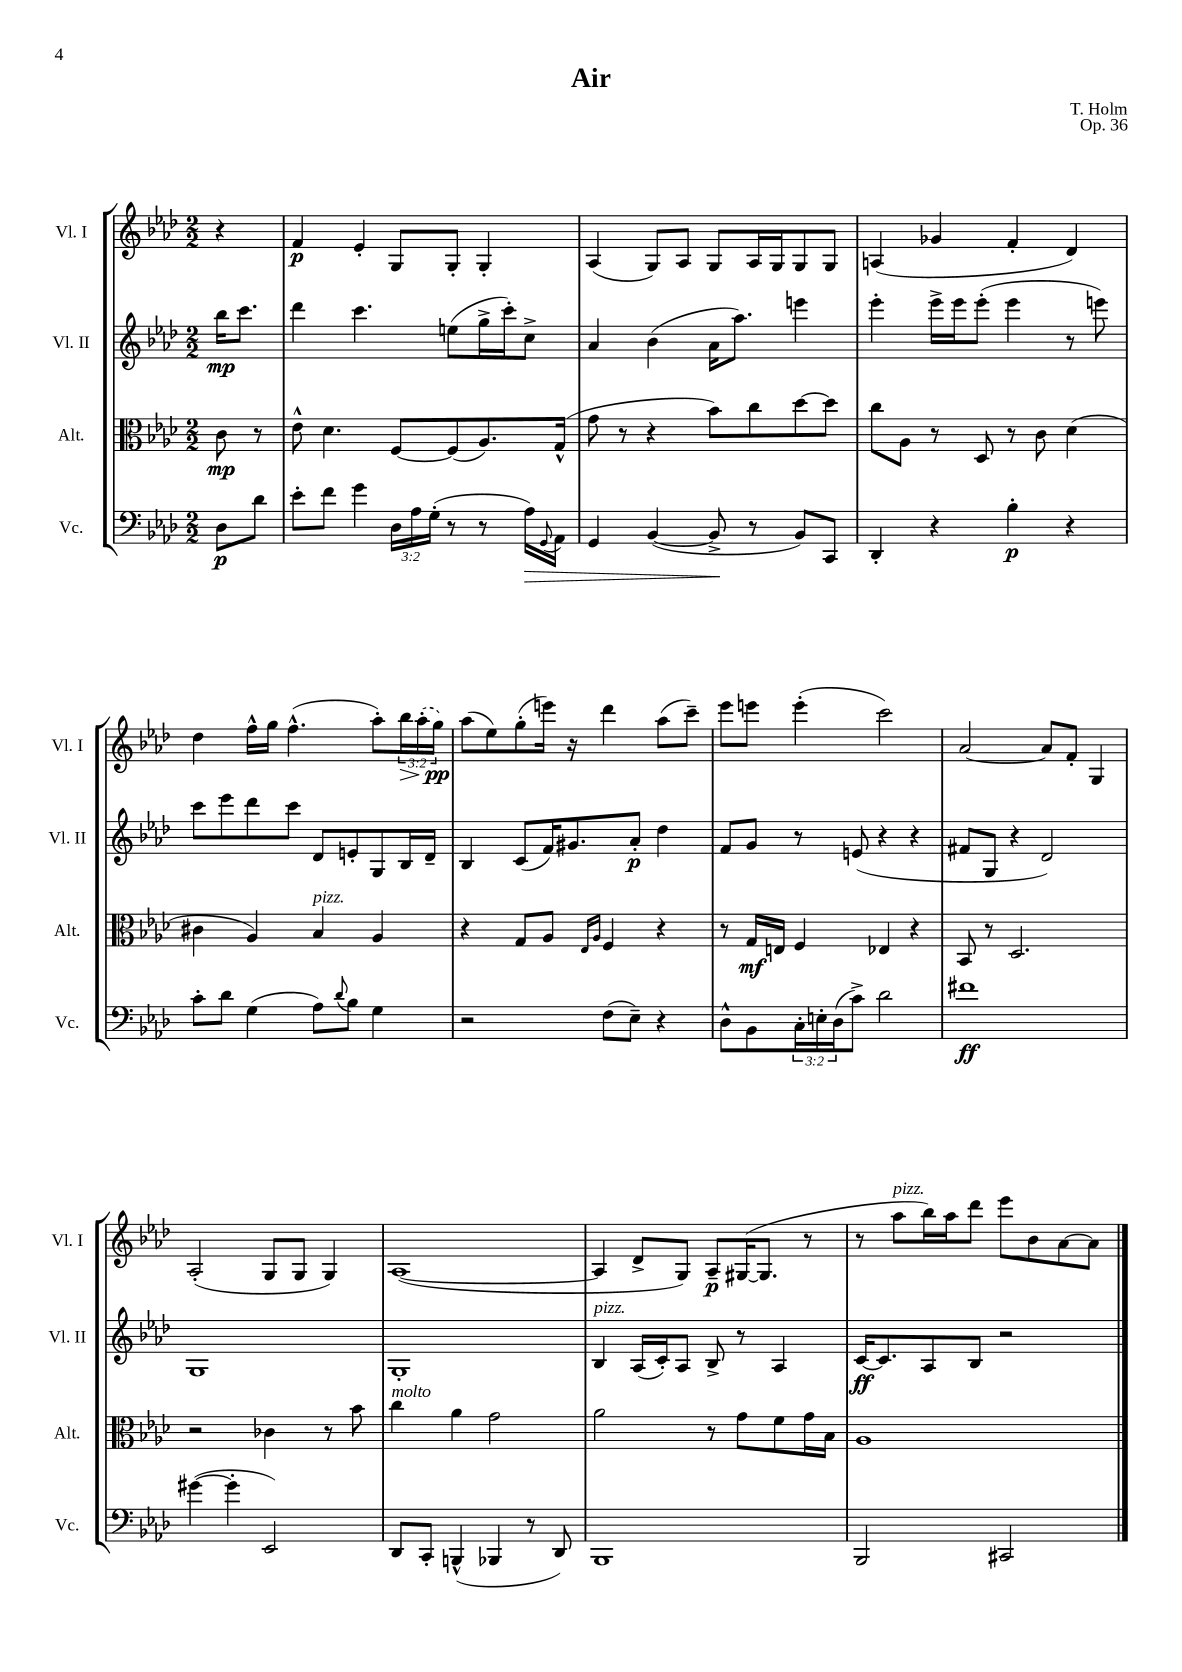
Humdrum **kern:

**kern	**kern	**kern	**kern
*staff4	*staff3	*staff2	*staff1
*clefF4	*clefC3	*clefG2	*clefG2
*k[b-e-a-d-]	*k[b-e-a-d-]	*k[b-e-a-d-]	*k[b-e-a-d-]
*M2/2	*M2/2	*M2/2	*M2/2
8D-	8c	16bb-	4r
.	.	8.ccc	.
8d-	8r	.	.
=	=	=	=
8e-'	8e-^^	4ddd-	4f
8f	4.d-	.	.
4g	.	4.ccc	4e-'
24D-	[8F	.	8G
24A-	.	.	.
(24G'	.	.	.
8r	(8F]	(8ee	8G'
8r	8.A-)	16gg^	4G'
.	.	16ccc')	.
16A-)	.	8cc^	.
8qqGG	.	.	.
16AA-	(16G^^	.	.
=	=	=	=
4GG	8g	4a-	(4A-
.	8r	.	.
([4BB-	4r	(4b-	8G)
.	.	.	8A-
8BB-^]	8b-)	16a-	8G
.	.	8.aa-)	.
8r	8cc	.	16A-
.	.	.	16G
8BB-)	[8dd-	4eee	8G
8CC	8dd-]	.	8G
=	=	=	=
4DD-'	8cc	4eee-'	(4A
.	8A-	.	.
4r	8r	16eee-^	4g-
.	.	16eee-	.
.	8D-	(8eee-'	.
4B-'	8r	4eee-	4f'
.	8c	.	.
4r	(4d-	8r	4d-)
.	.	8eee)	.
=	=	=	=
8c'	4c#	8ccc	4dd-
8d-	.	8eee-	.
(4G	4A-)	8ddd-	16ff^^
.	.	.	16gg
.	.	8ccc	(4.ff^^
8A-)	4B-	8d-	.
8qqd-	.	.	.
8B-	.	8e'	.
4G	4A-	8G	8aa-')
.	.	16B-	24bb-
.	.	.	(24aa-'
.	.	16d-~	.
.	.	.	24gg)
=	=	=	=
2r	4r	4B-	(8aa-
.	.	.	8ee-)
.	8G	(8c	(8gg'
.	8A-	16f)	16eee)
.	.	8.g#	16r
.	16qqE-	.	.
.	16qqA-	.	.
(8F	4F	.	4ddd-
8E-~)	.	8a-'	.
4r	4r	4dd-	(8aa-
.	.	.	8ccc~)
=	=	=	=
8D-^^	8r	8f	8eee-
8BB-	16G	8g	8eee
.	16E	.	.
24C'	4F	8r	(4eee'
24E'	.	.	.
(24D-	.	.	.
8c^)	.	(8e	.
2d-	4E-	4r	2ccc)
.	4r	4r	.
=	=	=	=
1f#	8BB-	8f#	[2a-
.	8r	8G	.
.	2.D-	4r	.
.	.	2d-)	8a-]
.	.	.	8f'
.	.	.	4G
=	=	=	=
([4g#	2r	1G	(2A-'
4g#']	.	.	.
2EE-)	4c-	.	8G
.	.	.	8G
.	8r	.	4G)
.	8b-	.	.
=	=	=	=
8DD-	4cc	1G'	([1A-
8CC'	.	.	.
(4BBB^^	4a-	.	.
4BBB-	2g	.	.
8r	.	.	.
8DD-)	.	.	.
=	=	=	=
1BBB-	2a-	4B-	4A-]
.	.	(16A-	8d-^
.	.	16c')	.
.	.	8A-	8G)
.	8r	8B-^	8A-~
.	8g	8r	([16G#
.	.	.	8.G#]
.	8f	4A-	.
.	16g	.	8r
.	16B-	.	.
=	=	=	=
2BBB-	1A-	[16c	8r
.	.	8.c]	.
.	.	.	8aa-
.	.	8A-	16bb-)
.	.	.	16aa-
.	.	8B-	8ddd-
2CC#	.	2r	8eee-
.	.	.	8b-
.	.	.	[8a-
.	.	.	8a-]
==	==	==	==
*-	*-	*-	*-
